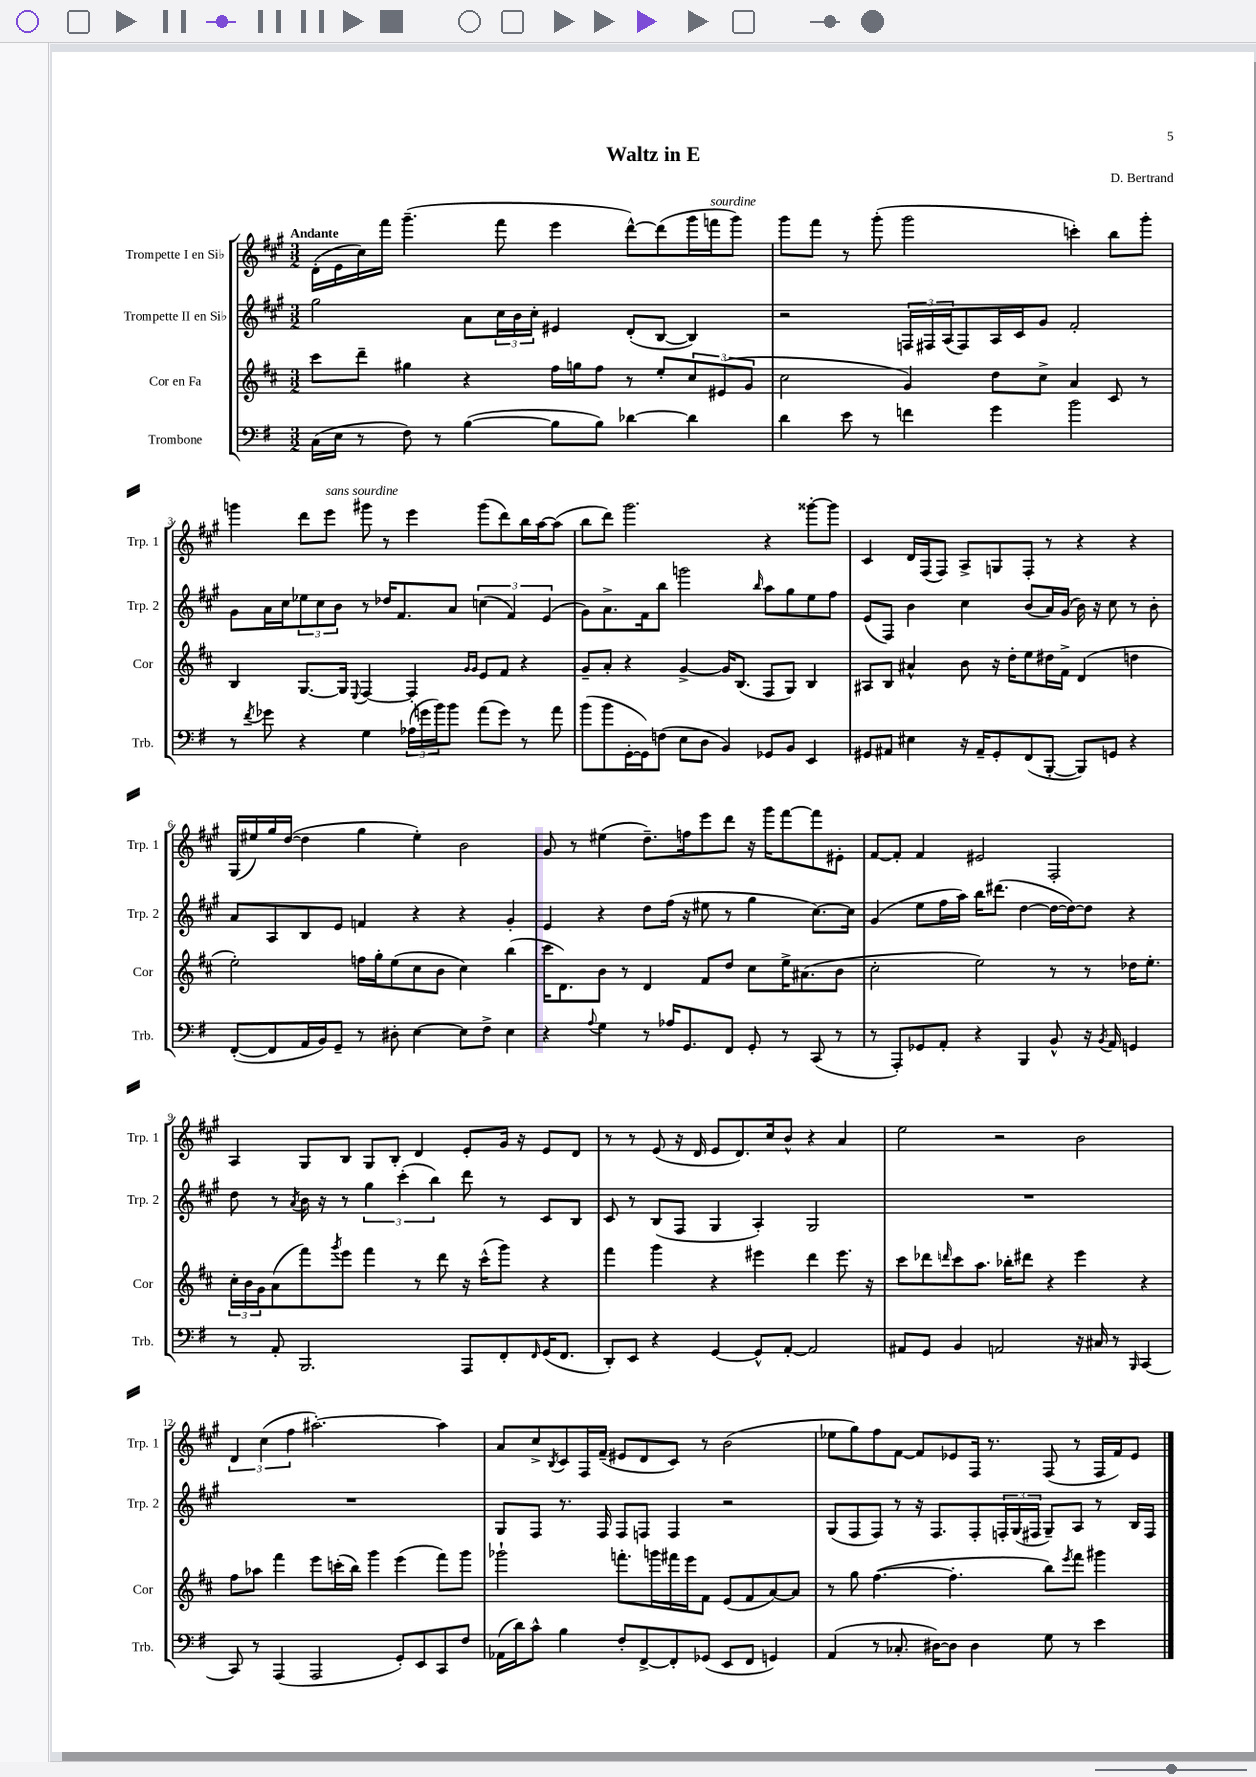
\header { title = "Waltz in E" composer = "D. Bertrand" }
<<
\new StaffGroup <<
\new Staff = "s0" \with { instrumentName = "Trompette I en Sib" shortInstrumentName = "Trp. 1" } {
    \clef treble \key a \major \numericTimeSignature \time 3/2 \tempo "Andante"
    d'16-.( e'16 cis''16) fis'''16 gis'''4.--( fis'''8 e'''4 d'''8~-^) d'''8( gis'''16 f'''16^\markup { \italic "sourdine" } gis'''8) |
    gis'''8 fis'''8 r8 gis'''8-.( gis'''2 c'''4-.) b''8 gis'''8-. |
    g'''4 d'''8 e'''8^\markup { \italic "sans sourdine" } gis'''8 r8 e'''4 gis'''8( d'''8) b''16 a''16~ a''8( |
    b''8 d'''8) gis'''2. r4 gisis'''8~-. gisis'''8 |
    cis'4 d'16 fis16( fis8) a8-> g8 fis8-. r8 r4 r4 |
    gis16( eis''16) gis''16 d''16~( d''4 gis''4 eis''4-.) b'2 |
    gis'8 r8 eis''4( d''8.--) f''16 e'''8 d'''8 r16 gis'''16 fis'''8~ fis'''8 eis'8-. |
    fis'8~ fis'8-. fis'4 eis'2 fis2-. |
    a4 gis8 b8 gis8 b8-. d'4 e'8-. gis'16 r16 e'8 d'8 |
    r8 r8 e'8( r16 d'16 e'8 d'8.) cis''16 b'8-^ r4 a'4 |
    e''2 r2 b'2 |
    \tuplet 3/2 { d'4 cis''4( fis''4 } ais''2.~-.) ais''4 |
    a'8 cis''8-> \acciaccatura { b8 } cis'8 fis16 fis'16--( eis'8 d'8 cis'8) r8 b'2( |
    ees''8 gis''8) fis''8 fis'8~ fis'8 ees'8 fis16 r8. fis8( r8 fis16 fis'16) ees'8 \bar "|." |
}
\new Staff = "s1" \with { instrumentName = "Trompette II en Sib" shortInstrumentName = "Trp. 2" } {
    \clef treble \key a \major \numericTimeSignature \time 3/2
    gis''2 a'8 \tuplet 3/2 { cis''16 b'16 cis''16-. } eis'4 d'8-.( b8~ b4) |
    r2 \tuplet 3/2 { f16 fis16 a16( } fis8) a16 cis'16 gis'8 fis'2-. |
    gis'8 a'16 cis''16 \tuplet 3/2 { ees''8 cis''8 b'8 } r8 des''16 fis'8. a'8 \tuplet 3/2 { c''4( fis'4) e'4( } |
    gis'8) a'8.-> fis'16 b''8 g'''2 \grace { b''16 } a''8 gis''8 e''8 fis''8 |
    e'8( fis8) b'4 cis''4 b'8( a'16) gis'16( b'16) r16 cis''8 r8 b'8-. |
    a'8 a8 b8 e'8 f'4 r4 r4 gis'4-. |
    e'4 r4 d''8 fis''16( r16 eis''8 r8 gis''4 cis''8.~) cis''16 |
    gis'4( e''8 fis''16 a''16) b''16 dis'''8.( d''4~ d''16~ d''16~) d''8 r4 |
    d''8 r8 \acciaccatura { a'8 } b'16 r16 r8 \tuplet 3/2 { gis''4 cis'''4-.( b''4) } d'''8 r8 cis'8 b8 |
    cis'8 r8 b8( fis8 gis4 a4-.) gis2 |
    R1. |
    R1. |
    gis8 fis8 r8. fis16 fis8 f8 f4 r2 |
    gis8( fis8 fis8) r8 r16 fis8. fis8-. \tuplet 3/2 { f16-. gis16( fis16 } gis8--) a8 r8 b16 fis16 \bar "|." |
}
\new Staff = "s2" \with { instrumentName = "Cor en Fa" shortInstrumentName = "Cor" } {
    \clef treble \key d \major \numericTimeSignature \time 3/2
    cis'''8 d'''8-- gis''4 r4 fis''16 g''16 fis''8 r8 e''8-. \tuplet 3/2 { cis''8 eis'8( g'8 } |
    cis''2 g'4) d''8 cis''8-> a'4 cis'8 r8 |
    b4 g8.~ g16 \appoggiatura { e8 } fis4~ fis4-. \grace { g'16 g'16 } e'8 fis'8 r4 |
    g'8-- a'8-. r4 g'4~-> g'16 b8.( fis8 g8) b4 |
    ais8 b8 ais'4-^ b'8 r16 d''16-. e''8 dis''16 fis'16-> d'4( d''4 |
    e''2-.) f''16 g''16-. e''8( cis''8 b'8 cis''4) b''4( |
    cis'''16 d'8.) b'8 r8 d'4 fis'8 d''8 cis''8 e''16-> ais'8.( b'8 |
    cis''2-. e''2) r8 r8 des''16 e''8.-. |
    \tuplet 3/2 { cis''16-. b'16 g'16 } a'8( fis'''8) \acciaccatura { g'''8 } e'''8 fis'''4 r8 d'''8 r16 cis'''16-^( g'''8) r4 |
    fis'''4 g'''4 r4 eis'''4 d'''4 eis'''8. r16 |
    cis'''8 des'''8 \grace { d'''16 } cis'''8 a''8. bes''16-. dis'''8 r4 e'''4 r4 |
    fis''8 aes''8 fis'''4 e'''8 c'''16-.( b''16) g'''4 e'''4( fis'''8) g'''8 |
    ges'''2-! f'''8.-. g'''16 fis'''16 e'''16 fis'8 e'8( fis'8 a'8~) a'8 |
    r8 g''8 fis''4.~( fis''4.-. b''8) \acciaccatura { e'''8 } fis'''8 gis'''4 \bar "|." |
}
\new Staff = "s3" \with { instrumentName = "Trombone" shortInstrumentName = "Trb." } {
    \clef bass \key g \major \numericTimeSignature \time 3/2
    c16( e16 r8 fis8) r8 b4~( b8 b8) des'4~ des'4 |
    d'4 e'8 r8 f'4 g'4 b'2 |
    r8 \acciaccatura { fis'8 } ges'8 r4 g4 \tuplet 3/2 { aes16( g'16 b'16) } b'8 a'8( g'8) r8 a'8 |
    b'8( b'8 g,16~-. g,16) f8( e8 d8 b,4) ges,8 b,8 e,4 |
    gis,8 ais,8 eis4 r16 ais,16-- gis,8-. fis,8( b,,8~-. b,,8) g,8 r4 |
    fis,8~-.( fis,8 a,16 b,16) g,8-- r8 dis8-. e4~ e8 fis8-> e4 |
    r4 \appoggiatura { a8 } g4 r8 aes16 g,8. fis,8 g,8-. r8 c,8( r8 |
    r8 a,,8-.) ges,8 a,8-. r4 b,,4 b,8-^ r16 \acciaccatura { b,8 } a,16 g,4 |
    r8 a,8-. b,,2. a,,8 fis,8-. \grace { fis,16 } g,16( fis,8. |
    d,8-.) e,8 r4 g,4~ g,8-^ a,8~-. a,2 |
    ais,8 g,8 b,4 a,2 r16 cis16 r8 \grace { b,,16 } c,4~ |
    c,8 r8 a,,4( a,,2 g,8-.) e,8 c,8 fis8 |
    aes,16( d'16) c'8-^ b4 fis8-. fis,8~-> fis,8-. ges,8( e,8 fis,8 g,4) |
    a,4( r8 ces8.-. dis16~) dis8 dis4 g8 r8 e'4 \bar "|." |
}
>>
>>
